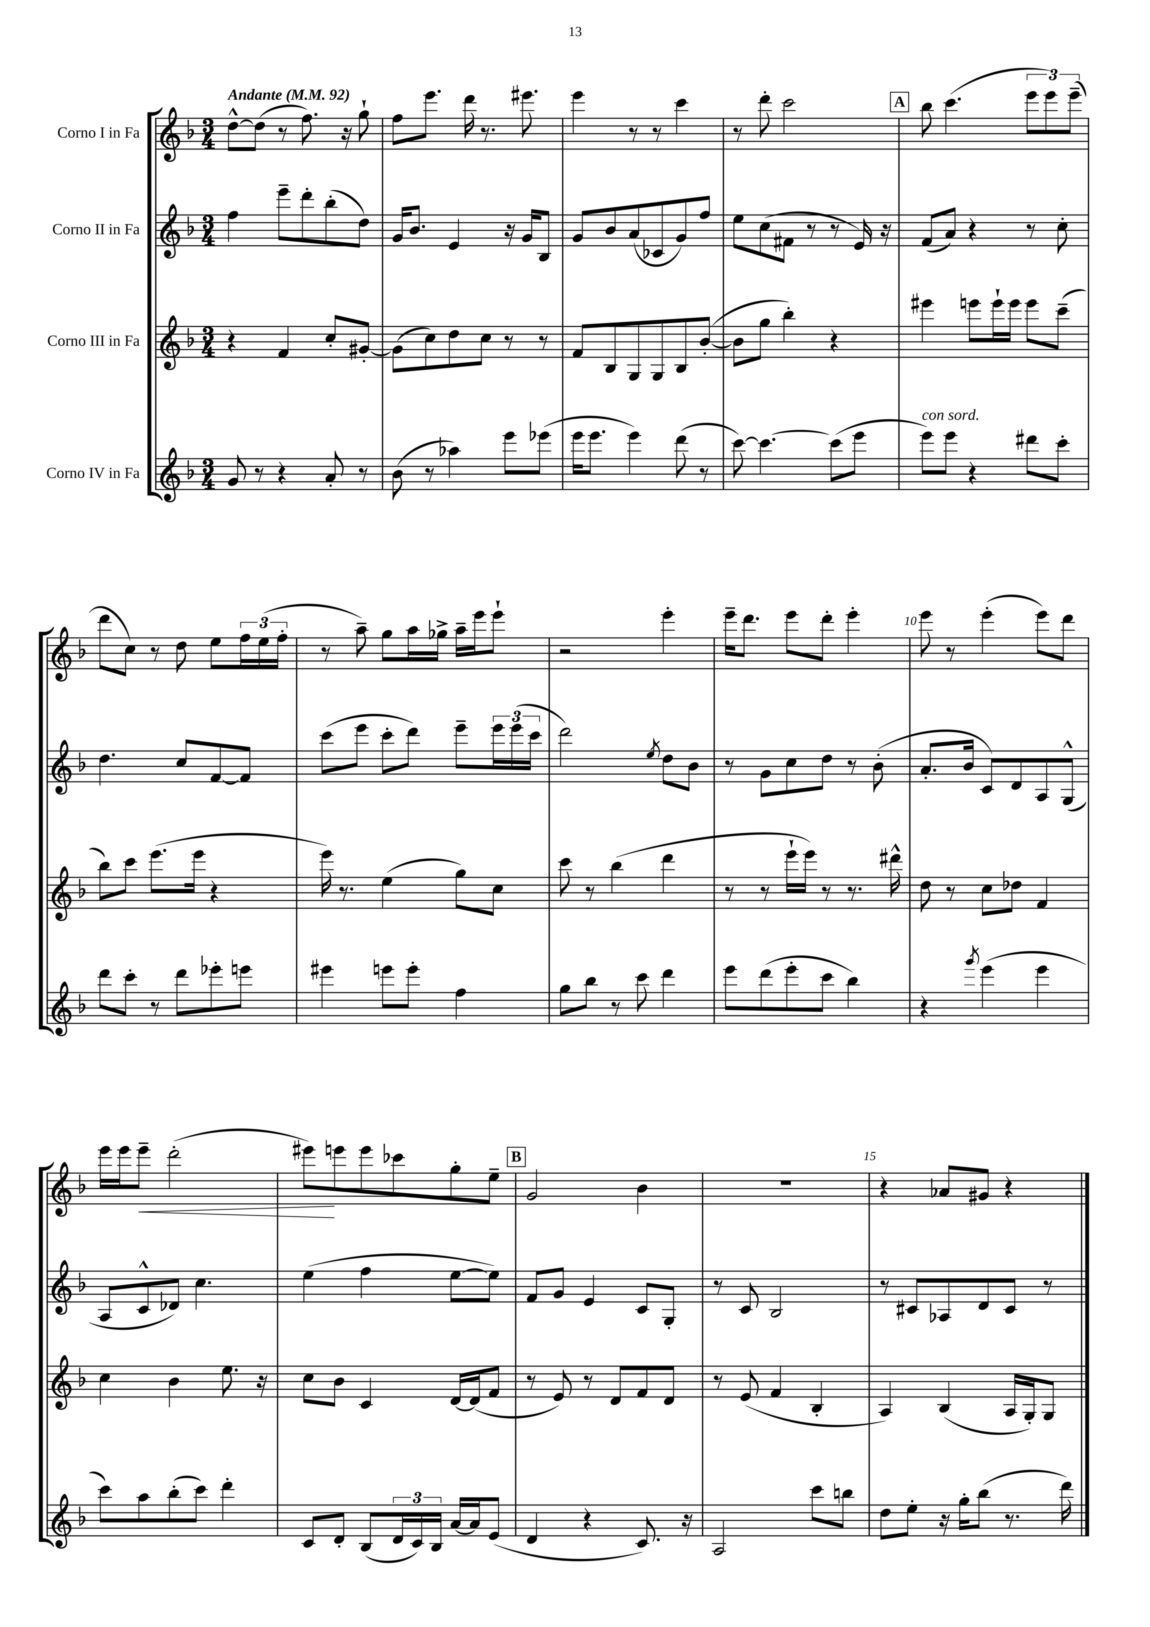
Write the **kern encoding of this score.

**kern	**kern	**kern	**kern	**dynam
*part4	*part3	*part2	*part1	*part1
*staff4	*staff3	*staff2	*staff1	*staff1
*I"Corno IV in Fa	*I"Corno III in Fa	*I"Corno II in Fa	*I"Corno I in Fa	*
*clefG2	*clefG2	*clefG2	*clefG2	*
*k[b-]	*k[b-]	*k[b-]	*k[b-]	*
*M3/4	*M3/4	*M3/4	*M3/4	*
*MM92	*MM92	*MM92	*MM92	*
=1	=1	=1	=1	=1
!	!	!	!LO:TX:a:B:t=Andante	!
8g/	4r	4ff\	[8dd^^\L	.
8r	.	.	(8dd\J]	.
4r	4f/	8eee~\L	8r	.
.	.	8ddd'\	8.ff\)	.
8a'/	8cc'/L	(8bb-'\	.	.
.	.	.	16r	.
8r	[8g#X'/J	8dd\J)	8gg`\	.
=2	=2	=2	=2	=2
(8b-\	(8g#\L]	16g/KL	8ff\L	.
.	.	8.b-/J	.	.
8r	8cc\)	.	8.eee\J	.
4aa-X\)	8dd\	4e/	.	.
.	.	.	16ddd\	.
.	8cc\J	.	8.r	.
8eee\L	8r	16r	.	.
.	.	16g/KL	8.eee#X\	.
(8eee-X\J	8r	8B-/J	.	.
=3	=3	=3	=3	=3
16eee\KL	8f/L	8g/L	4eee\	.
8.eee\J	.	.	.	.
.	8B-/	8b-/	.	.
4eee\)	8G/	(8a/	8r	.
.	8G/	8c-X/	8r	.
(8ddd\	8B-/	8g/)	4ccc\	.
8r	([8b-'/J	8ff/J	.	.
=4	=4	=4	=4	=4
[8ccc\)	8b-\L]	8ee\L	8r	.
4.ccc\_	8gg\J	(8cc\	8ddd'\	.
.	4bb-'\)	8f#X\J	2ccc\	.
.	.	8r	.	.
(8ccc\L]	4r	8r	.	.
8eee\J	.	16e/)	.	.
.	.	16r	.	.
!!LO:REH:place=s1:t=A
=5	=5	=5	=5	=5
!LO:TX:a:i:t=con sord.	!	!	!	!
8eee\L)	4eee#X\	(8f/L	8bb-\	.
8eee\J	.	8a/J)	(4.ccc\	.
4r	8eeen\L	4r	.	.
.	16eee`\L	.	.	.
.	16eee\JJ	.	.	.
8ddd#X\L	8eee\L	8r	12eee\L	.
.	.	.	12eee\)	.
8ccc'\J	(8ccc~\J	8cc'\	.	.
.	.	.	(12eee~\J	.
!!LO:LB:g=z
=6	=6	=6	=6	=6
8ddd\L	8bb-\L)	4.dd\	8ddd\L	.
8ccc'\J	8ccc\J	.	8cc\J)	.
8r	(8.eee\L	.	8r	.
8ddd\L	.	8cc/L	8dd\	.
.	16eee\Jk	.	.	.
8eee-X'\	4r	[8f/	8ee\L	.
8eeen\J	.	8f/J]	24ff\L	.
.	.	.	(24ee\	.
.	.	.	24ff'\JJ	.
=7	=7	=7	=7	=7
4eee#X\	16eee\)	(8ccc\L	8r	.
.	8.r	.	.	.
.	.	8eee\J	8aa~\)	.
8eeen\L	(4ee\	8ccc'\L	8gg\L	.
8eee'\J	.	8ddd\J)	16aa\L	.
.	.	.	16gg-X^\JJ	.
4ff\	8gg\L)	8eee~\L	16aa~\LL	.
.	.	.	16eee\J	.
.	8cc\J	24eee\L	8eee`\J	.
.	.	(24eee\	.	.
.	.	24ccc\JJ	.	.
=8	=8	=8	=8	=8
8gg\L	8ccc\	2ddd\)	2r	.
8bb-\J	8r	.	.	.
8r	(4bb-\	.	.	.
8ccc\	.	.	.	.
.	.	8qee/	.	.
4ddd\	4ddd\	8dd\L	4eee'\	.
.	.	8b-\J	.	.
=9	=9	=9	=9	=9
8eee\L	8r	8r	16eee~\KL	.
.	.	.	8.ddd\J	.
(8ddd\	8r	8g\L	.	.
8eee'\	16eee`\LL	8cc\	8eee\L	.
.	16eee\JJ)	.	.	.
8ccc\J	8r	8dd\J	8ddd'\J	.
4bb-\)	8.r	8r	4eee'\	.
.	.	(8b-'\	.	.
.	16ddd#X^^\	.	.	.
=10	=10	=10	=10	=10
4r	8dd\	8.a'/L	8eee\	.
.	8r	.	8r	.
.	.	16b-/Jk	.	.
8qggg/	.	.	.	.
(4eee\	8cc\L	8c/L)	(4eee'\	.
.	8dd-X\J	8d/	.	.
4eee\	4f/	8A/	8eee\L)	.
.	.	(8G^^/J	8ddd\J	.
!!LO:LB:g=z
=11	=11	=11	=11	=11
8ccc\L)	4cc\	8A/L	16eee\LL	.
.	.	.	16eee\J	.
!	!	!	!	!LO:HP:b
8aa\	.	8c^^/	8eee~\J	<
(8bb-'\	4b-\	8d-X/J)	(2ddd'\	.
8ccc\J)	.	4.cc\	.	.
4ddd'\	8.ee\	.	.	.
.	16r	.	.	.
=12	=12	=12	=12	=12
8c/L	8cc\L	(4ee\	8eee#X\L)	.
8d'/J	8b-\J	.	8eeen\	[
(8B-/L	4c/	4ff\	8eee\	.
24d/L	.	.	8ccc-X\	.
24c/)	.	.	.	.
24B-/JJ	.	.	.	.
[16a/LL	[16d/LL	[8ee\L	8gg'\	.
16a/J]	(16d/J]	.	.	.
(8e/J	8f/J	8ee\J])	8ee~\J	.
!!LO:REH:place=s1:t=B
=13	=13	=13	=13	=13
4d/	8r	8f/L	2g/	.
.	8e/)	8g/J	.	.
4r	8r	4e/	.	.
.	8d/L	.	.	.
8.c/)	8f/	8c/L	4b-\	.
.	8d/J	8G'/J	.	.
16r	.	.	.	.
=14	=14	=14	=14	=14
2A/	8r	8r	2.r	.
.	(8e/	8c/	.	.
.	4f/	2B-/	.	.
8ccc\L	4B-'/	.	.	.
8bbn\J	.	.	.	.
=15	=15	=15	=15	=15
8dd\L	4A/)	8r	4r	.
8ee'\J	.	8c#X/L	.	.
16r	(4B-/	8A-X/	8a-X/L	.
16gg'\KL	.	.	.	.
(8bb-\J	.	8d/	8g#X/J	.
8.r	16A/LL	8c#/J	4r	.
.	16G'/J)	.	.	.
.	8G/J	8r	.	.
16ddd\)	.	.	.	.
==	==	==	==	==
*-	*-	*-	*-	*-
